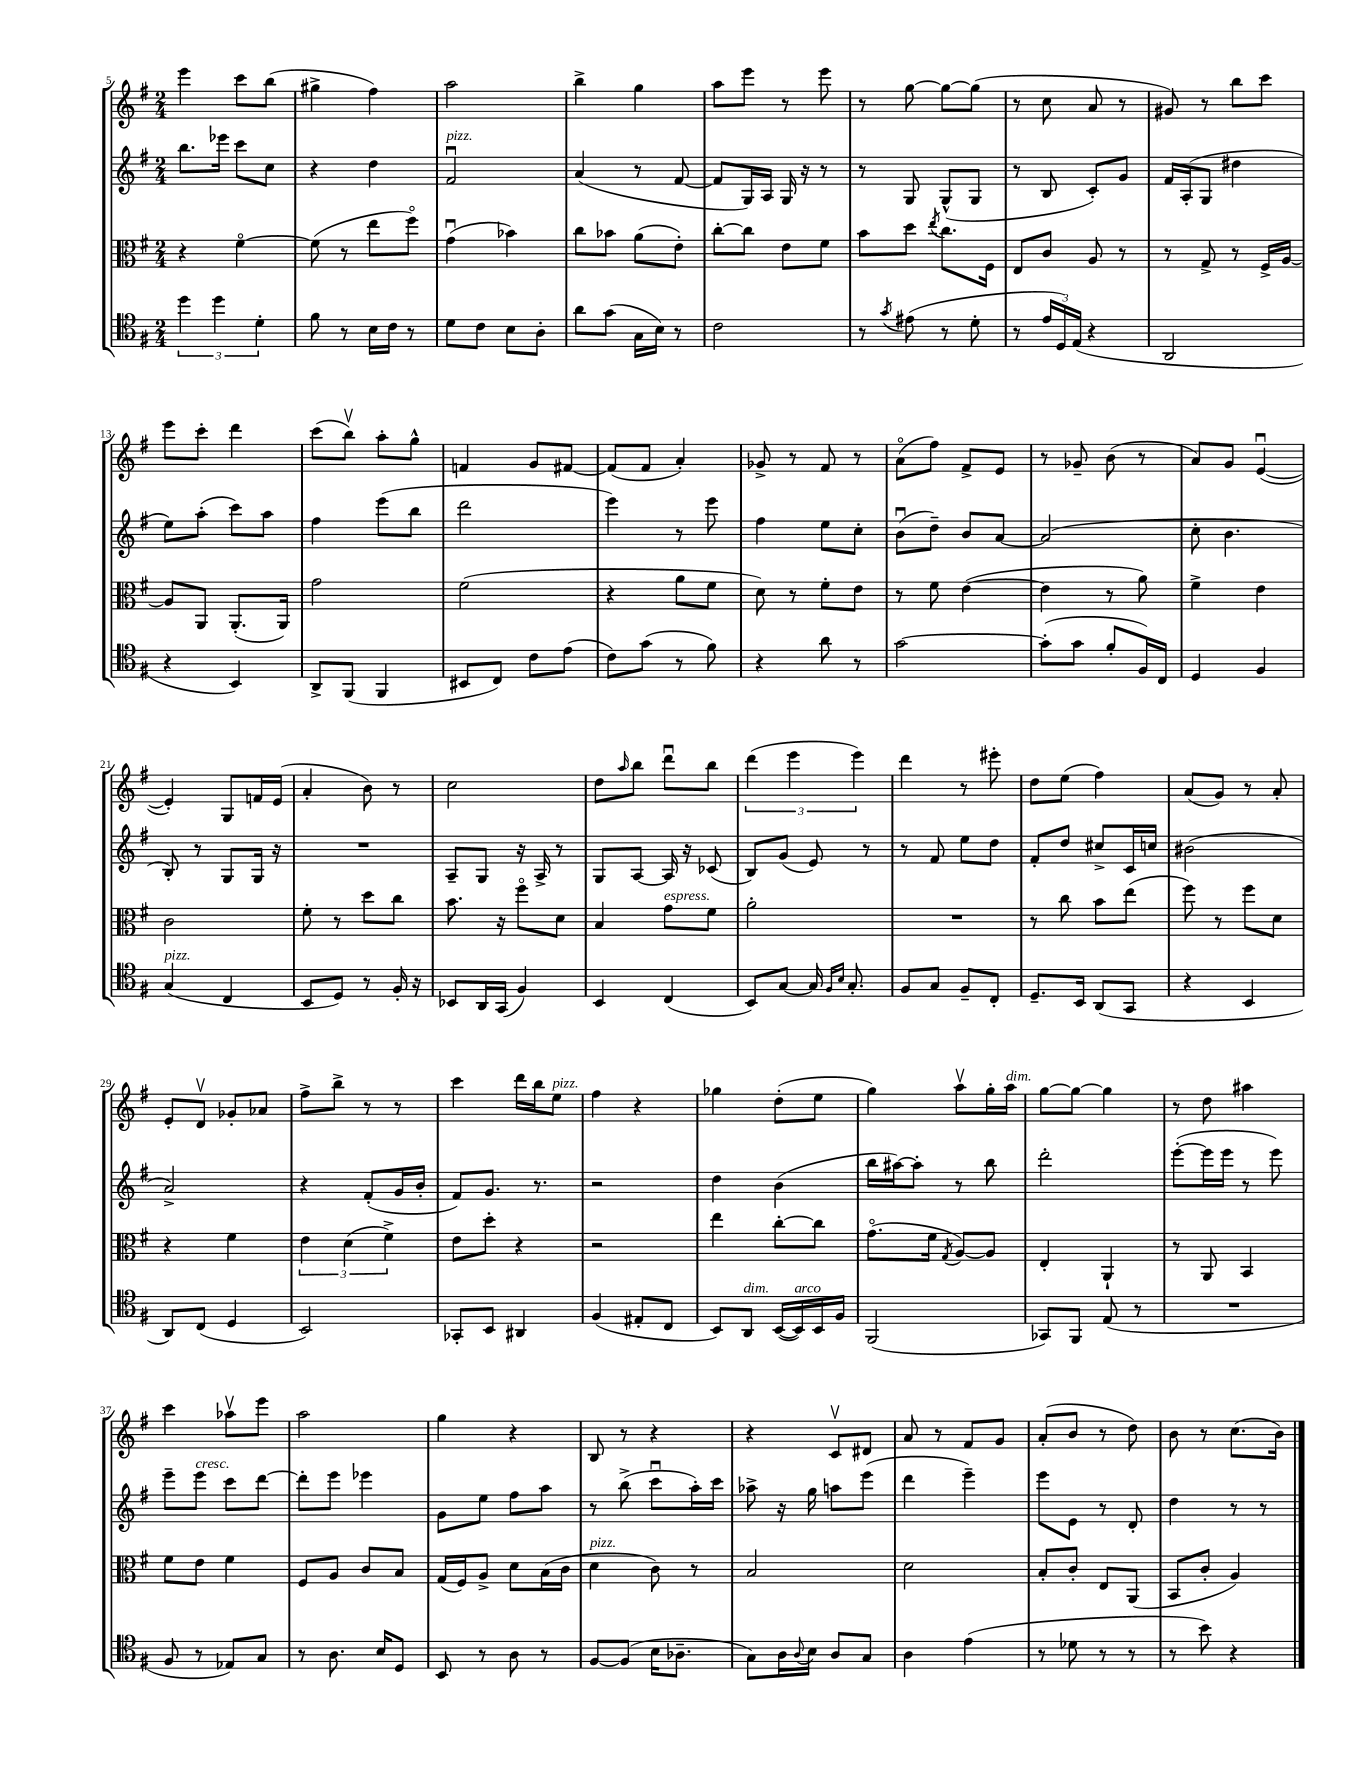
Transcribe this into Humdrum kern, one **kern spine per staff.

**kern	**kern	**kern	**kern
*staff4	*staff3	*staff2	*staff1
*clefC4	*clefC3	*clefG2	*clefG2
*k[f#]	*k[f#]	*k[f#]	*k[f#]
*M2/4	*M2/4	*M2/4	*M2/4
6dd	4r	8.bb	4eee
6dd	.	.	.
.	.	16eee-	.
.	[4f#o	8ccc	8ccc
6d'	.	.	.
.	.	8cc	(8bb
=	=	=	=
8f#	(8f#]	4r	4gg#^
8r	8r	.	.
16B	8ee	4dd	4ff#)
16c	.	.	.
8r	8ff#o)	.	.
=	=	=	=
8d	(4gu	2f#u	2aa
8c	.	.	.
8B	4b-)	.	.
8A'	.	.	.
=	=	=	=
8a	8cc	(4a	4bb^
(8g	8b-	.	.
16G	(8a	8r	4gg
16B)	.	.	.
8r	8e')	[8f#	.
=	=	=	=
2c	[8cc'	8f#]	8aa
.	8cc]	16G)	8eee
.	.	16A	.
.	8e	16G	8r
.	.	16r	.
.	8f#	8r	8eee
=	=	=	=
8r	8b	8r	8r
8qg	.	.	.
(8e#	8dd	8G	[8gg
.	8qee	.	.
8r	8.cc	(8G^^	8gg_
8d'	.	8G	(8gg]
.	16F#	.	.
=	=	=	=
8r	8E	8r	8r
24e	8c	8B	8cc
24D)	.	.	.
(24E	.	.	.
4r	8A	8c')	8a
.	8r	8g	8r
=	=	=	=
2AA	8r	16f#	8g#)
.	.	(16A'	.
.	8G^	8G	8r
.	8r	4dd#	8bb
.	16F#^	.	8ccc
.	[16A	.	.
=	=	=	=
4r	8A]	8ee)	8eee
.	8AA	(8aa'	8ccc'
4BB)	(8.AA'	8ccc)	4ddd
.	.	8aa	.
.	16AA)	.	.
=	=	=	=
8AA^	2g	4ff#	(8ccc
(8FF#	.	.	8bbv)
4FF#	.	(8eee	8aa'
.	.	8bb	8gg^^
=	=	=	=
8BB#	(2f#	2ddd	4f
8C)	.	.	.
8c	.	.	8g
(8e	.	.	[8f#
=	=	=	=
8c)	4r	4eee)	(8f#]
(8g	.	.	8f#
8r	8a	8r	4a')
8f#)	8f#	8eee	.
=	=	=	=
4r	8d)	4ff#	8g-^
.	8r	.	8r
8a	8f#'	8ee	8f#
8r	8e	8cc'	8r
=	=	=	=
[2g	8r	(8bu	(8ao
.	8f#	8dd~)	8ff#)
.	([4e	8b	8f#^
.	.	[8a	8e
=	=	=	=
(8g']	4e]	(2a]	8r
8g	.	.	8g-~
8f#'	8r	.	(8b
16F#)	8a)	.	8r
16C	.	.	.
=	=	=	=
4D	4f#^	8cc'	8a)
.	.	4.b	8g
4F#	4e	.	([4eu
=	=	=	=
(4G	2c	8B')	4e'])
.	.	8r	.
4C	.	8G	8G
.	.	16G	16f
.	.	16r	(16e
=	=	=	=
8BB	8f#'	2r	4a'
8D)	8r	.	.
8r	8dd	.	8b)
16F#'	8cc	.	8r
16r	.	.	.
=	=	=	=
8BB-	8.b	8A~	2cc
16AA	.	8G	.
(16GG	16r	.	.
4F#)	8ff#o	16r	.
.	.	16A^	.
.	8d	8r	.
=	=	=	=
4BB	4B	8G	8dd
.	.	.	16qqaa
.	.	[8A	8bb
(4C	8g	16A]	8dddu
.	.	16r	.
.	8f#	(8c-	8bb
=	=	=	=
8BB)	2a'	8B)	(6ddd
[8G	.	(8g	.
.	.	.	6eee
16G]	.	8e)	.
16qqF#	.	.	.
16qqB	.	.	.
8.G'	.	.	.
.	.	.	6eee)
.	.	8r	.
=	=	=	=
8F#	2r	8r	4ddd
8G	.	8f#	.
8F#~	.	8ee	8r
8C'	.	8dd	8eee#'
=	=	=	=
8.D~	8r	8f#'	8dd
.	8cc	8dd	(8ee
16BB	.	.	.
(8AA	8b	8cc#^	4ff#)
8GG	(8ee	16c	.
.	.	16cc	.
=	=	=	=
4r	8ff#)	(2b#	(8a
.	8r	.	8g)
4BB	8ff#	.	8r
.	8d	.	8a'
=	=	=	=
8AA)	4r	2a^)	8e'
(8C	.	.	8dv
4D	4f#	.	8g-'
.	.	.	8a-
=	=	=	=
2BB)	6e	4r	8ff#^
.	.	.	8bb^
.	(6d	.	.
.	.	(8f#'	8r
.	6f#^)	.	.
.	.	16g	8r
.	.	16b'	.
=	=	=	=
8GG-'	8e	8f#)	4ccc
8BB	8dd'	8.g	.
4AA#	4r	.	16ddd
.	.	8.r	16bb
.	.	.	8ee
=	=	=	=
(4F#	2r	2r	4ff#
8E#'	.	.	4r
8C	.	.	.
=	=	=	=
8BB)	4ee	4dd	4gg-
8AA	.	.	.
([16BB	[8cc'	(4b	(8dd'
16BB])	.	.	.
16BB	8cc]	.	8ee
16F#	.	.	.
=	=	=	=
(2FF#	(8.go	16bb	4gg)
.	.	[16aa#)	.
.	.	8aa#']	.
.	16f#	.	.
.	8qG	.	.
.	[8A)	8r	8aav
.	8A]	8bb	16gg'
.	.	.	16aa
=	=	=	=
8GG-)	4E'	2ddd'	[8gg
8FF#	.	.	8gg_
(8E	4AA`	.	4gg]
8r	.	.	.
=	=	=	=
2r	8r	([8eee'	8r
.	8AA	16eee]	8dd
.	.	16eee	.
.	4BB	8r	4aa#
.	.	8eee)	.
=	=	=	=
8F#	8f#	8eee~	4ccc
8r	8e	8eee	.
8E-)	4f#	8ccc	8aa-v
8G	.	[8ddd	8eee
=	=	=	=
8r	8F#	8ddd']	2aa
8.A	8A	8eee	.
.	8c	4eee-	.
16B	.	.	.
8D	8B	.	.
=	=	=	=
8BB	(16G	8g	4gg
.	16F#)	.	.
8r	8A^	8ee	.
8A	8d	8ff#	4r
8r	(16B	8aa	.
.	16c	.	.
=	=	=	=
[8F#	4d	8r	8B
(8F#]	.	(8bb^	8r
16B	8c)	8cccu	4r
8.A-~	.	.	.
.	8r	16aa')	.
.	.	16ccc	.
=	=	=	=
8G)	2B	8aa-^	4r
16A	.	16r	.
8qqA	.	.	.
16B	.	16gg	.
8A	.	8aa	8cv
8G	.	(8eee	8d#
=	=	=	=
4A	2d	4ddd	8a
.	.	.	8r
(4e	.	4eee~)	8f#
.	.	.	8g
=	=	=	=
8r	8B'	8eee	(8a'
8d-	8c'	8e	8b
8r	8E	8r	8r
8r	(8AA	8d'	8dd)
=	=	=	=
8r	8BB	4dd	8b
8b)	8c'	.	8r
4r	4A)	8r	(8.cc
.	.	8r	.
.	.	.	16b)
==	==	==	==
*-	*-	*-	*-
